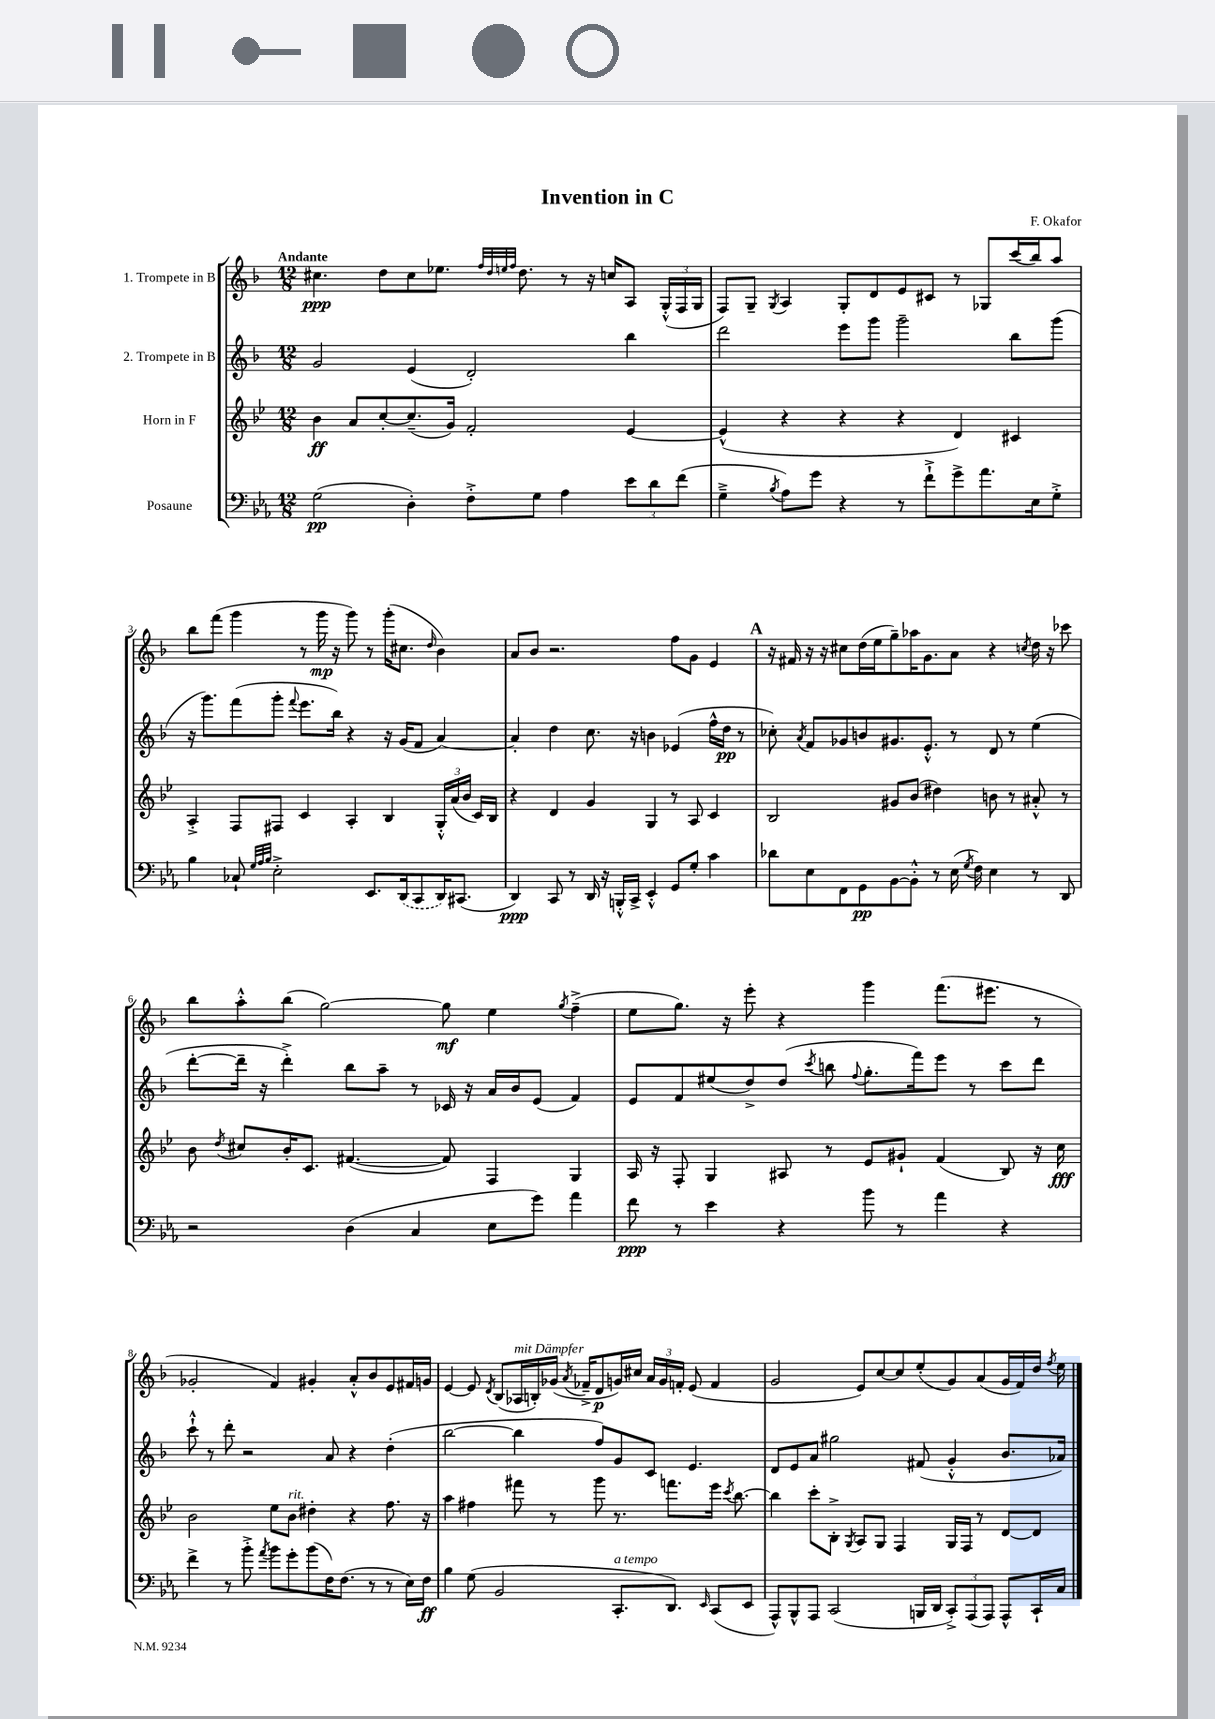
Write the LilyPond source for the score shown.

\header { title = "Invention in C" composer = "F. Okafor" }
<<
\new StaffGroup <<
\new Staff = "s0" \with { instrumentName = "1. Trompete in B" } {
    \clef treble \key f \major \numericTimeSignature \time 12/8 \tempo "Andante"
    \autoBeamOff cis''4.\ppp d''8[ cis''8 ees''8.] \grace { f''32[ d''32 e''32 f''32] } d''8. r8 r16 c''16[ a8] \tuplet 3/2 { g16[-.-^( f16 g16] } |
    f8[) g8]-- \acciaccatura { g8 } a4 g8[-. d'8 e'8 cis'8] r8 ges8[ c'''16( bes''16) a''8] |
    bes''8[ f'''8]( g'''4 r8 g'''16\mp r16 g'''8) r8 g'''16[-.( cis''8.] \grace { d''16 } bes'4) |
    a'8[ bes'8] r2. f''8[ g'8] e'4 |
    \mark \markup { \bold "A" } r16 fis'16 r16 r16 cis''8[ d''16( e''16 g''8--) aes''16 g'8. a'8] r4 \acciaccatura { c''8 } d''16 r16 ces'''8 |
    bes''8[ a''8-.-^ bes''8]( g''2~) g''8\mf e''4 \acciaccatura { g''8 } f''4--->( |
    e''8[ g''8.]) r16 e'''8-. r4 g'''4 f'''8.[( eis'''8.] r8 |
    ges'2-. f'4) gis'4-. a'8[-.-^ bes'8 e'8 fis'16 g'16] |
    e'4~ e'8 \acciaccatura { d'8 } bes8[( aes16^\markup { \italic "mit Dämpfer" } b16-.) ges'16]( \acciaccatura { a'8 } fes'16[---> d'8\p g'16) cis''16] \tuplet 3/2 { a'16[ g'16 f'16]-. } e'8( f'4 |
    g'2 e'8[) c''8~ c''8 e''8-.( g'8) a'8( g'16 f'16) d''16] \acciaccatura { f''8 } e''16 \bar "|." |
}
\new Staff = "s1" \with { instrumentName = "2. Trompete in B" } {
    \clef treble \key f \major \numericTimeSignature \time 12/8
    \autoBeamOff g'2 e'4( d'2-.) bes''4 |
    d'''2 e'''8[ g'''8] g'''2-- bes''8[ g'''8]( |
    r16 g'''8.[) f'''8( g'''8]-. \appoggiatura { f'''8 } e'''8.[ bes''16]) r4 r16 g'16[( f'8] a'4~) |
    a'4-. d''4 c''8. r16 b'4 ees'4( f''16[-^ d''16]\pp r8 |
    \mark \markup { \bold "A" } ces''8-.) \acciaccatura { a'8 } f'8[ ges'8 b'8 gis'8. e'8.]-.-^ r8 d'8 r8 e''4( |
    d'''8[~-. d'''16]-- r16 d'''4-.->) bes''8[ a''8]-- r8 ces'16 r16 a'16[ bes'16 e'8]( f'4) |
    e'8[ f'8 eis''8( d''8->) d''8]( \acciaccatura { c'''8 } b''8 \appoggiatura { f''8 } g''8.[-. f'''16) e'''8] r8 c'''8[ d'''8] |
    c'''8-!-^ r8 d'''8-. r2 a'8 r4 d''4-.( |
    bes''2~ bes''4 f''8[) g'8 c'8] e'4. |
    d'8[ e'8 a'8] gis''2 fis'8( g'4-.-^ bes'8.[ aes'16]) \bar "|." |
}
\new Staff = "s2" \with { instrumentName = "Horn in F" } {
    \clef treble \key bes \major \numericTimeSignature \time 12/8
    \autoBeamOff bes'4\ff a'8[ c''8~-. c''8.--( g'16]) f'2-. ees'4~ |
    ees'4-^( r4 r4 r4 d'4) cis'4 |
    a4-.-> f8[ fis8] c'4 a4-. bes4 \tuplet 3/2 { g16[-.-^ a'16( bes'16] } c'16[) bes16] |
    r4 d'4 g'4 g4 r8 a8 c'4 |
    \mark \markup { \bold "A" } bes2 gis'8[ bes'8]( dis''4) b'8 r8 ais'8-.-^ r8 |
    bes'8 \acciaccatura { d''8 } cis''8[ bes'16-. c'8.] fis'4.~( fis'8) f4 g4 |
    a16 r16 f8-. g4 ais8 r8 ees'8[ gis'8]-! f'4( bes8) r16 c''16\fff |
    bes'2 ees''8[ bes'8]^\markup { \italic "rit." } dis''4-. r4 f''8. r16 |
    a''4 fis''4 fis'''8 r8 g'''8 r8. f'''8.[ ees'''16] \acciaccatura { c'''8 } bes''8.~ |
    bes''4 c'''8[-. bes8]-.-> \acciaccatura { g8 } a8[ g8] f4 g16[ f16] r8 d'8[~ d'8] \bar "|." |
}
\new Staff = "s3" \with { instrumentName = "Posaune" } {
    \clef bass \key ees \major \numericTimeSignature \time 12/8
    \autoBeamOff g2\pp( d4-.) f8[-.-> g8] aes4 \tuplet 3/2 { ees'8[ d'8 f'8]( } |
    g4---> \acciaccatura { bes8 } aes8[) g'8] r4 r8 f'8[-!-> g'8-> aes'8. ees16 g8]-.-> |
    bes4 ces8-! \grace { g32[ aes32 bes32] } ees2-.-> ees,8.[ \once \slurDashed d,16( c,8 d,16) cis,8.]( |
    d,4\ppp) c,8 r8 d,16 r16 b,,16[-.-^ c,16]-> ees,4-.-^ g,8[ g8]-. c'4 |
    \mark \markup { \bold "A" } des'8[ ees8 f,8 g,8\pp bes,8~ bes,8]-.-^ r8 ees16( \acciaccatura { g8 } f16) ees4 r8 d,8 |
    r2 d4( c4 ees8[ g'8]) aes'4 |
    f'8\ppp r8 ees'4 r4 bes'8 r8 aes'4 r4 |
    f'4-> r8 bes'8-.-> \acciaccatura { aes'8 } bes'8[ g'8-. bes'8( f16) f8.]( r8 r8 ees16[) f16]\ff |
    bes4 g8( bes,2 c,8.[-.^\markup { \italic "a tempo" } d,8.]) \grace { ees,16 } c,8[( ees,8] |
    aes,,8[-^) bes,,8-^ aes,,8] c,2( b,,16[ d,16] \tuplet 3/2 { c,8[-.->) aes,,8( aes,,8]) } aes,,8[-^ c,16-! c16] \bar "|." |
}
>>
>>
